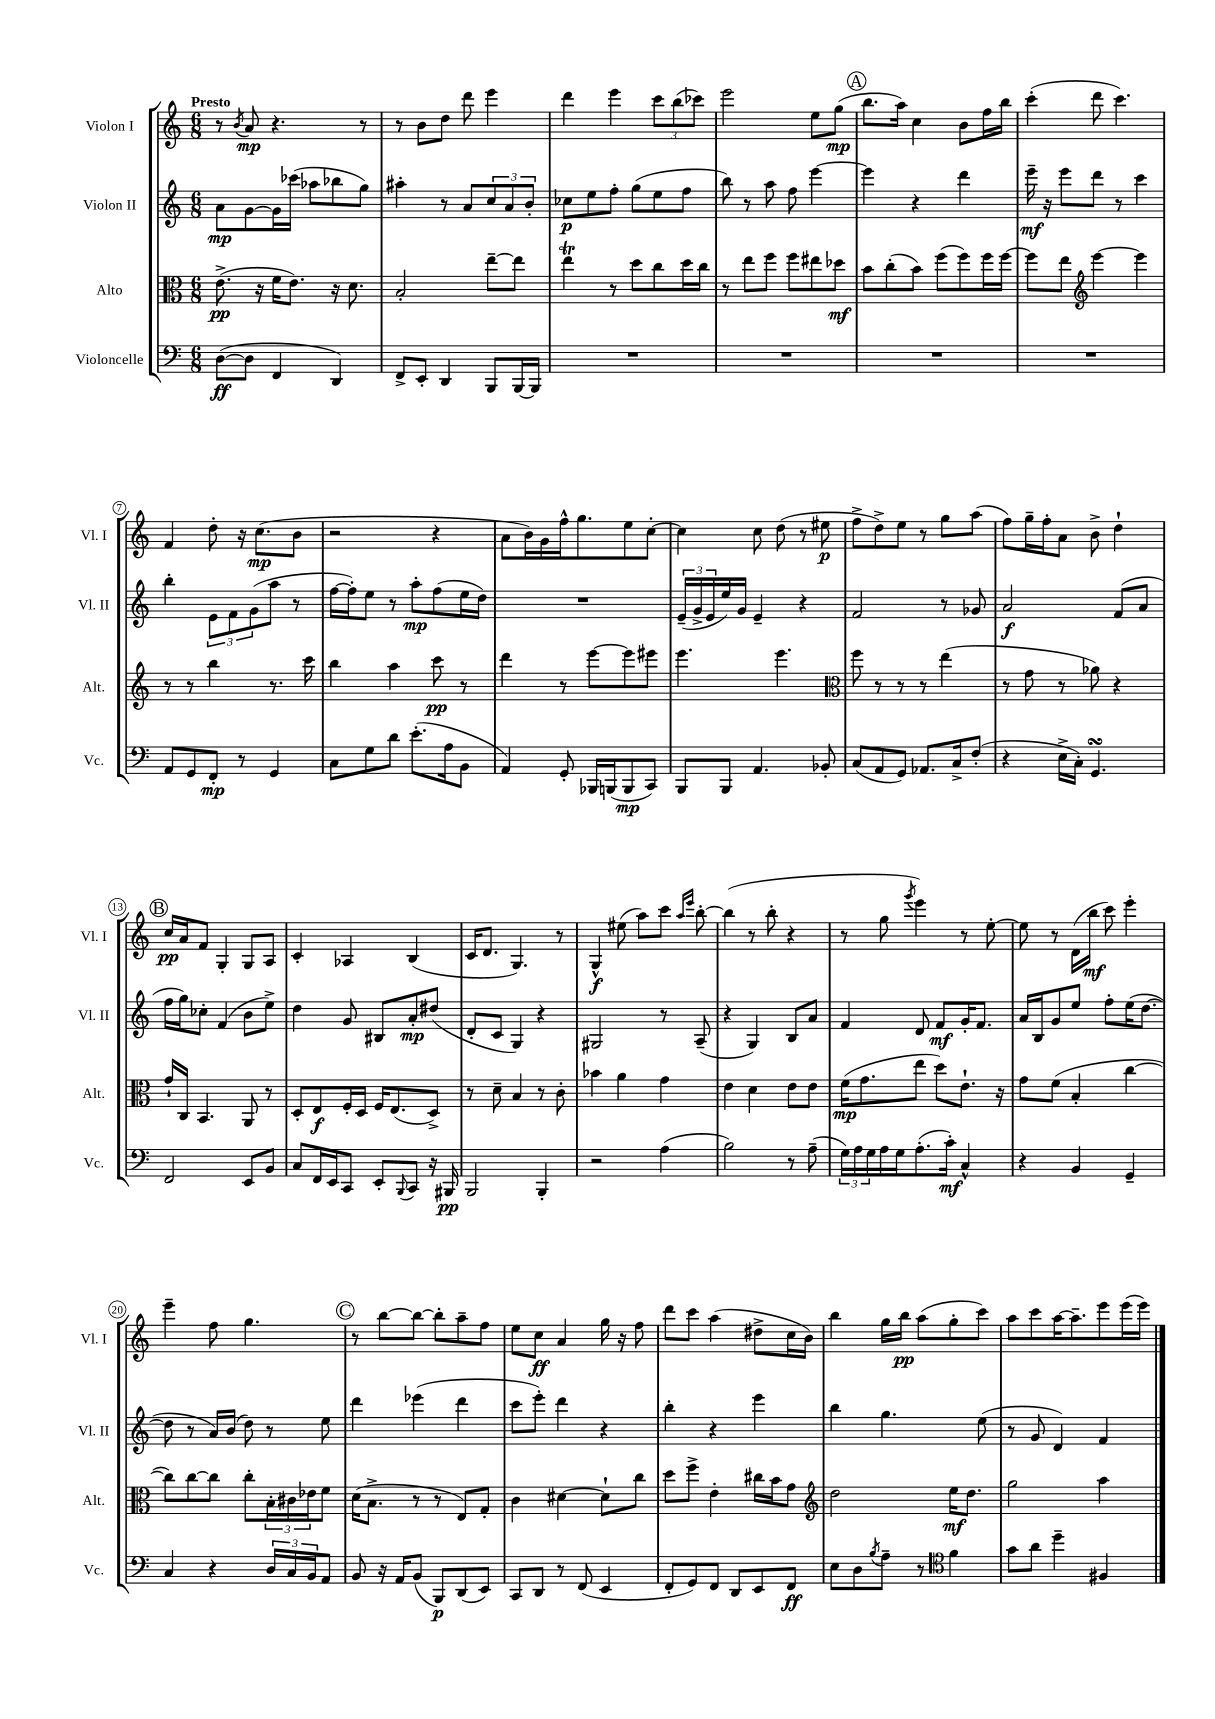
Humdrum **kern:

**kern	**dynam	**kern	**dynam	**kern	**dynam	**kern	**dynam
*part4	*part4	*part3	*part3	*part2	*part2	*part1	*part1
*staff4	*staff4	*staff3	*staff3	*staff2	*staff2	*staff1	*staff1
*I"Violoncelle	*	*I"Alto	*	*I"Violon II	*	*I"Violon I	*
*I'Vc.	*	*I'Alt.	*	*I'Vl. II	*	*I'Vl. I	*
*clefF4	*	*clefC3	*	*clefG2	*	*clefG2	*
*k[]	*	*k[]	*	*k[]	*	*k[]	*
*M6/8	*	*M6/8	*	*M6/8	*	*M6/8	*
=1	=1	=1	=1	=1	=1	=1	=1
!	!	!	!	!	!	!LO:TX:a:B:t=Presto	!
([8D\L	ff	(8.e^\	pp	8a\L	mp	8r	.
.	.	.	.	.	.	8qb/	.
8D\J]	.	.	.	[8g\	.	8a/	mp
.	.	16r	.	.	.	.	.
4FF/	.	16f\KL	.	16g\L]	.	4.r	.
.	.	8.e\J)	.	(16ccc-X\JJ	.	.	.
.	.	.	.	8aa-X\L	.	.	.
4DD/)	.	16r	.	8bb-X\	.	.	.
.	.	8.d\	.	.	.	.	.
.	.	.	.	8gg\J)	.	8r	.
=2	=2	=2	=2	=2	=2	=2	=2
8FF^/L	.	2B'/	.	4aa#X'\	.	8r	.
8EE'/J	.	.	.	.	.	8b\L	.
4DD/	.	.	.	8r	.	8dd\J	.
.	.	.	.	8a/L	.	8ddd\	.
8BBB/L	.	[8ee~\L	.	12cc/	.	4eee\	.
.	.	.	.	12a/	.	.	.
[16BBB/L	.	8ee\J]	.	.	.	.	.
.	.	.	.	12b'/J	.	.	.
16BBB/JJ]	.	.	.	.	.	.	.
=3	=3	=3	=3	=3	=3	=3	=3
2.r	.	4eet\	.	8cc-X\L	p	4ddd\	.
.	.	.	.	8ee\	.	.	.
.	.	8r	.	8ff'\J	.	4eee\	.
.	.	8dd\L	.	(8gg\L	.	.	.
.	.	8cc\	.	8ee\	.	12ccc\L	.
.	.	.	.	.	.	(12bb\	.
.	.	16dd\L	.	8ff\J	.	.	.
.	.	.	.	.	.	12ccc-X\J)	.
.	.	16cc\JJ	.	.	.	.	.
=4	=4	=4	=4	=4	=4	=4	=4
2.r	.	8r	.	8bb\)	.	2eee\	.
.	.	8ee\L	.	8r	.	.	.
.	.	8ff\J	.	8aa\	.	.	.
.	.	8ff\L	.	8ff\	.	.	.
.	.	8ee#X\	.	[4eee\	.	8ee\L	.
.	.	8dd-X\J	mf	.	.	(8gg\J	mp
!!LO:REH:place=s1:t=A
=5	=5	=5	=5	=5	=5	=5	=5
2.r	.	8b\L	.	4eee\]	.	8.bb\L	.
.	.	(8cc'\	.	.	.	.	.
.	.	.	.	.	.	16aa\Jk)	.
.	.	8b\J)	.	4r	.	4cc\	.
.	.	(8ff\L	.	.	.	.	.
.	.	8ff\)	.	4ddd\	.	8b\L	.
.	.	16ff\L	.	.	.	16ff\L	.
.	.	[16ff\JJ	.	.	.	16bb\JJ	.
=6	=6	=6	=6	=6	=6	=6	=6
2.r	.	8ff\L]	.	16eee~\	mf	(4ccc'\	.
.	.	.	.	16r	.	.	.
.	.	8ee\J	.	8eee\L	.	.	.
*	*	*clefG2	*	*	*	*	*
.	.	[4eee\	.	8ddd\J	.	8ddd\	.
.	.	.	.	8r	.	4.ccc\)	.
.	.	4eee\]	.	4ccc\	.	.	.
!!LO:LB:g=z
=7	=7	=7	=7	=7	=7	=7	=7
8AA/L	.	8r	.	4bb'\	.	4f/	.
8GG/	.	8r	.	.	.	.	.
8FF'/J	mp	4bb\	.	12e\L	.	8dd'\	.
.	.	.	.	12f\	.	.	.
8r	.	.	.	.	.	16r	.
.	.	.	.	(12g\	.	.	.
.	.	.	.	.	.	(8.cc\L	mp
4GG/	.	8.r	.	8aa\J	.	.	.
.	.	.	.	8r	.	8b\J	.
.	.	16ccc\	.	.	.	.	.
=8	=8	=8	=8	=8	=8	=8	=8
8C\L	.	4bb\	.	[16ff\LL	.	2r	.
.	.	.	.	16ff'\J])	.	.	.
8G\	.	.	.	8ee\J	.	.	.
8d\J	.	4aa\	.	8r	.	.	.
(8.e'\L	.	.	.	8aa'\L	mp	.	.
.	.	8ccc\	pp	(8ff\	.	4r	.
16A\k	.	.	.	.	.	.	.
8BB\J	.	8r	.	16ee\L	.	.	.
.	.	.	.	16dd\JJ)	.	.	.
=9	=9	=9	=9	=9	=9	=9	=9
4AA/)	.	4ddd\	.	2.r	.	8a\L	.
.	.	.	.	.	.	16b\L)	.
.	.	.	.	.	.	16g\	.
8GG'/	.	8r	.	.	.	16ff^^\J	.
.	.	.	.	.	.	8.gg\	.
16BBB-X/LL	.	[8eee\L	.	.	.	.	.
(16BBBn/J	.	.	.	.	.	.	.
8BBB/	mp	8eee\]	.	.	.	8ee\	.
8CC/J)	.	8eee#X\J	.	.	.	[8cc'\J	.
=10	=10	=10	=10	=10	=10	=10	=10
8BBB/L	.	4.eee\	.	(24e~/LL	.	4cc\]	.
.	.	.	.	24g^/	.	.	.
.	.	.	.	24e/	.	.	.
8BBB/J	.	.	.	16ee/)	.	.	.
.	.	.	.	16g/JJ	.	.	.
4.AA/	.	.	.	4e~/	.	8cc\	.
.	.	4.eee\	.	.	.	(8dd\	.
.	.	.	.	4r	.	8r	.
8BB-X'/	.	.	.	.	.	8ee#X\	p
=11	=11	=11	=11	=11	=11	=11	=11
*	*	*clefC3	*	*	*	*	*
(8C/L	.	8ff\	.	2f/	.	8ff^\L	.
8AA/	.	8r	.	.	.	8dd^\)	.
8GG/J)	.	8r	.	.	.	8ee\J	.
8.AA-X/L	.	8r	.	.	.	8r	.
.	.	(4ee\	.	8r	.	8gg\L	.
16C^/k	.	.	.	.	.	.	.
(8F'/J	.	.	.	8g-X/	.	(8aa\J	.
=12	=12	=12	=12	=12	=12	=12	=12
4r	.	8r	.	2a/	f	8ff\L)	.
.	.	8g\	.	.	.	16gg~\L	.
.	.	.	.	.	.	16ff'\J	.
16E^\LL	.	8r	.	.	.	8a\J	.
16C'\JJ)	.	.	.	.	.	.	.
4.GGsSSS/	.	8a-X\)	.	.	.	8b^\	.
.	.	4r	.	(8f/L	.	4dd`\	.
.	.	.	.	8a/J	.	.	.
!!LO:LB:g=z
!!LO:REH:place=s1:t=B
=13	=13	=13	=13	=13	=13	=13	=13
2FF/	.	16g`/LL	.	16ff\LL	.	16cc/LL	pp
.	.	16C/JJ	.	16gg\J)	.	16a/J	.
.	.	4.BB/	.	8cc-X'\J	.	8f/J	.
.	.	.	.	(4f/	.	4G'/	.
8EE/L	.	8AA/	.	8b\L	.	8G/L	.
8BB/J	.	8r	.	8ee^\J)	.	8A/J	.
=14	=14	=14	=14	=14	=14	=14	=14
8C/L	.	8D'/L	.	4dd\	.	4c'/	.
16FF/L	.	8E/	f	.	.	.	.
16EE/J	.	.	.	.	.	.	.
8CC/J	.	16F'/L	.	8g/	.	4A-X/	.
.	.	16D/JJ	.	.	.	.	.
8EE'/L	.	16F/KL	.	8B#X/L	.	.	.
.	.	(8.E/	.	.	.	.	.
8qqBBB/	.	.	.	.	.	.	.
8CC/J	.	.	.	8a'/	mp	(4B/	.
16r	.	8D^/J)	.	(8dd#X/J	.	.	.
16BBB#X/	pp	.	.	.	.	.	.
=15	=15	=15	=15	=15	=15	=15	=15
2BBB/	.	8r	.	8d'/L	.	16c/KL	.
.	.	.	.	.	.	8.d/J	.
.	.	8d~\	.	8c/J	.	.	.
.	.	4B/	.	4G/)	.	4.G/)	.
4BBB'/	.	8r	.	4r	.	.	.
.	.	8c'\	.	.	.	8r	.
=16	=16	=16	=16	=16	=16	=16	=16
2r	.	4b-X\	.	2G#X/	.	4G^^/	f
.	.	4a\	.	.	.	(8ee#X\	.
.	.	.	.	.	.	8aa\L)	.
(4A\	.	4g\	.	8r	.	8ccc\J	.
.	.	.	.	.	.	16qqaa/LL	.
.	.	.	.	.	.	16qqeee/JJ	.
.	.	.	.	(8A~/	.	[8bb'\	.
=17	=17	=17	=17	=17	=17	=17	=17
2B\)	.	4e\	.	4r	.	(4bb\]	.
.	.	4d\	.	4G/)	.	8r	.
.	.	.	.	.	.	8bb'\	.
8r	.	8e\L	.	8B/L	.	4r	.
(8A~\	.	8e\J	.	8a/J	.	.	.
=18	=18	=18	=18	=18	=18	=18	=18
24G\LL)	.	(16f\KL	mp	4f/	.	8r	.
24A\	.	.	.	.	.	.	.
.	.	8.g\	.	.	.	.	.
24G\	.	.	.	.	.	.	.
16A\	.	.	.	.	.	8gg\	.
16G\J	.	.	.	.	.	.	.
.	.	.	.	.	.	8qggg/	.
(8.A'\	.	8ee\J	.	8d/	.	4eee\)	.
.	.	8dd\L)	.	8f/L	mf	.	.
16c'\Jk)	mf	.	.	.	.	.	.
4C^^/	.	8.e`\J	.	16g'/K	.	8r	.
.	.	.	.	8.f/J	.	.	.
.	.	.	.	.	.	[8ee'\	.
.	.	16r	.	.	.	.	.
=19	=19	=19	=19	=19	=19	=19	=19
4r	.	8g\L	.	16a/LL	.	8ee\]	.
.	.	.	.	16B/J	.	.	.
.	.	(8f\J	.	8g/	.	8r	.
4BB/	.	4B'/	.	8ee/J	.	(16d\LL	.
.	.	.	.	.	.	16bb\JJ	mf
.	.	.	.	8ff'\L	.	8ccc\)	.
4GG~/	.	[4cc\	.	(16ee\K	.	4eee'\	.
.	.	.	.	[8.dd\J	.	.	.
!!LO:LB:g=z
=20	=20	=20	=20	=20	=20	=20	=20
4C/	.	8cc\L])	.	8dd\]	.	4eee~\	.
.	.	[8cc\	.	8r	.	.	.
4r	.	8cc\J]	.	16a/LL)	.	8ff\	.
.	.	.	.	(16b/JJ	.	.	.
.	.	8cc'\L	.	8dd\)	.	4.gg\	.
24D/LL	.	24B'\L	.	8r	.	.	.
24C/	.	24c#X\	.	.	.	.	.
24BB/J	.	24e-X\J	.	.	.	.	.
8AA/J	.	8f\J	.	8ee\	.	.	.
!!LO:REH:place=s1:t=C
=21	=21	=21	=21	=21	=21	=21	=21
8BB/	.	(16d\KL	.	4ddd\	.	8r	.
.	.	8.B^\J	.	.	.	.	.
16r	.	.	.	.	.	[8bb\L	.
16AA/KL	.	.	.	.	.	.	.
(8BB/J	.	8r	.	(4eee-X\	.	8bb\J_	.
8BBB/L)	p	8r	.	.	.	8bb'\L]	.
(8DD/	.	8E/L)	.	4ddd\	.	8aa~\	.
8EE/J)	.	8G'/J	.	.	.	8ff\J	.
=22	=22	=22	=22	=22	=22	=22	=22
8CC/L	.	4c\	.	8ccc\L	.	8ee\L	.
8DD/J	.	.	.	8eee'\J)	.	8cc\J	ff
8r	.	[4d#X\	.	4ddd\	.	4a/	.
(8FF/	.	.	.	.	.	.	.
4EE/	.	8d#`\L]	.	4r	.	16gg\	.
.	.	.	.	.	.	16r	.
.	.	8cc\J	.	.	.	8ff\	.
=23	=23	=23	=23	=23	=23	=23	=23
8FF'/L	.	8dd\L	.	4bb'\	.	8ddd\L	.
8GG/)	.	8ff^\J	.	.	.	8ccc\J	.
8FF/J	.	4e'\	.	4r	.	(4aa\	.
8DD/L	.	.	.	.	.	.	.
8EE/	.	16cc#X\LL	.	4eee\	.	8dd#X^\L	.
.	.	16b\J	.	.	.	.	.
8FF/J	ff	8g\J	.	.	.	16cc\L	.
.	.	.	.	.	.	16b\JJ)	.
=24	=24	=24	=24	=24	=24	=24	=24
*	*	*clefG2	*	*	*	*	*
8E\L	.	2dd\	.	4bb\	.	4bb\	.
8D\	.	.	.	.	.	.	.
8qB/	.	.	.	.	.	.	.
8A~\J	.	.	.	4.gg\	.	16gg\LL	.
.	.	.	.	.	.	16bb\JJ	pp
8r	.	.	.	.	.	(8aa\L	.
*clefC4	*	*	*	*	*	*	*
4f\	.	16ee\KL	mf	.	.	8gg'\	.
.	.	8.dd\J	.	.	.	.	.
.	.	.	.	(8ee\	.	8ccc\J)	.
=25	=25	=25	=25	=25	=25	=25	=25
8g\L	.	2gg\	.	8r	.	8aa\L	.
8a\J	.	.	.	8g/	.	8ccc\	.
4dd~\	.	.	.	4d/)	.	[16aa\K	.
.	.	.	.	.	.	8.aa~\]	.
4F#X/	.	4aa\	.	4f/	.	8eee\	.
.	.	.	.	.	.	(16eee\L	.
.	.	.	.	.	.	16eee\JJ)	.
==	==	==	==	==	==	==	==
*-	*-	*-	*-	*-	*-	*-	*-
